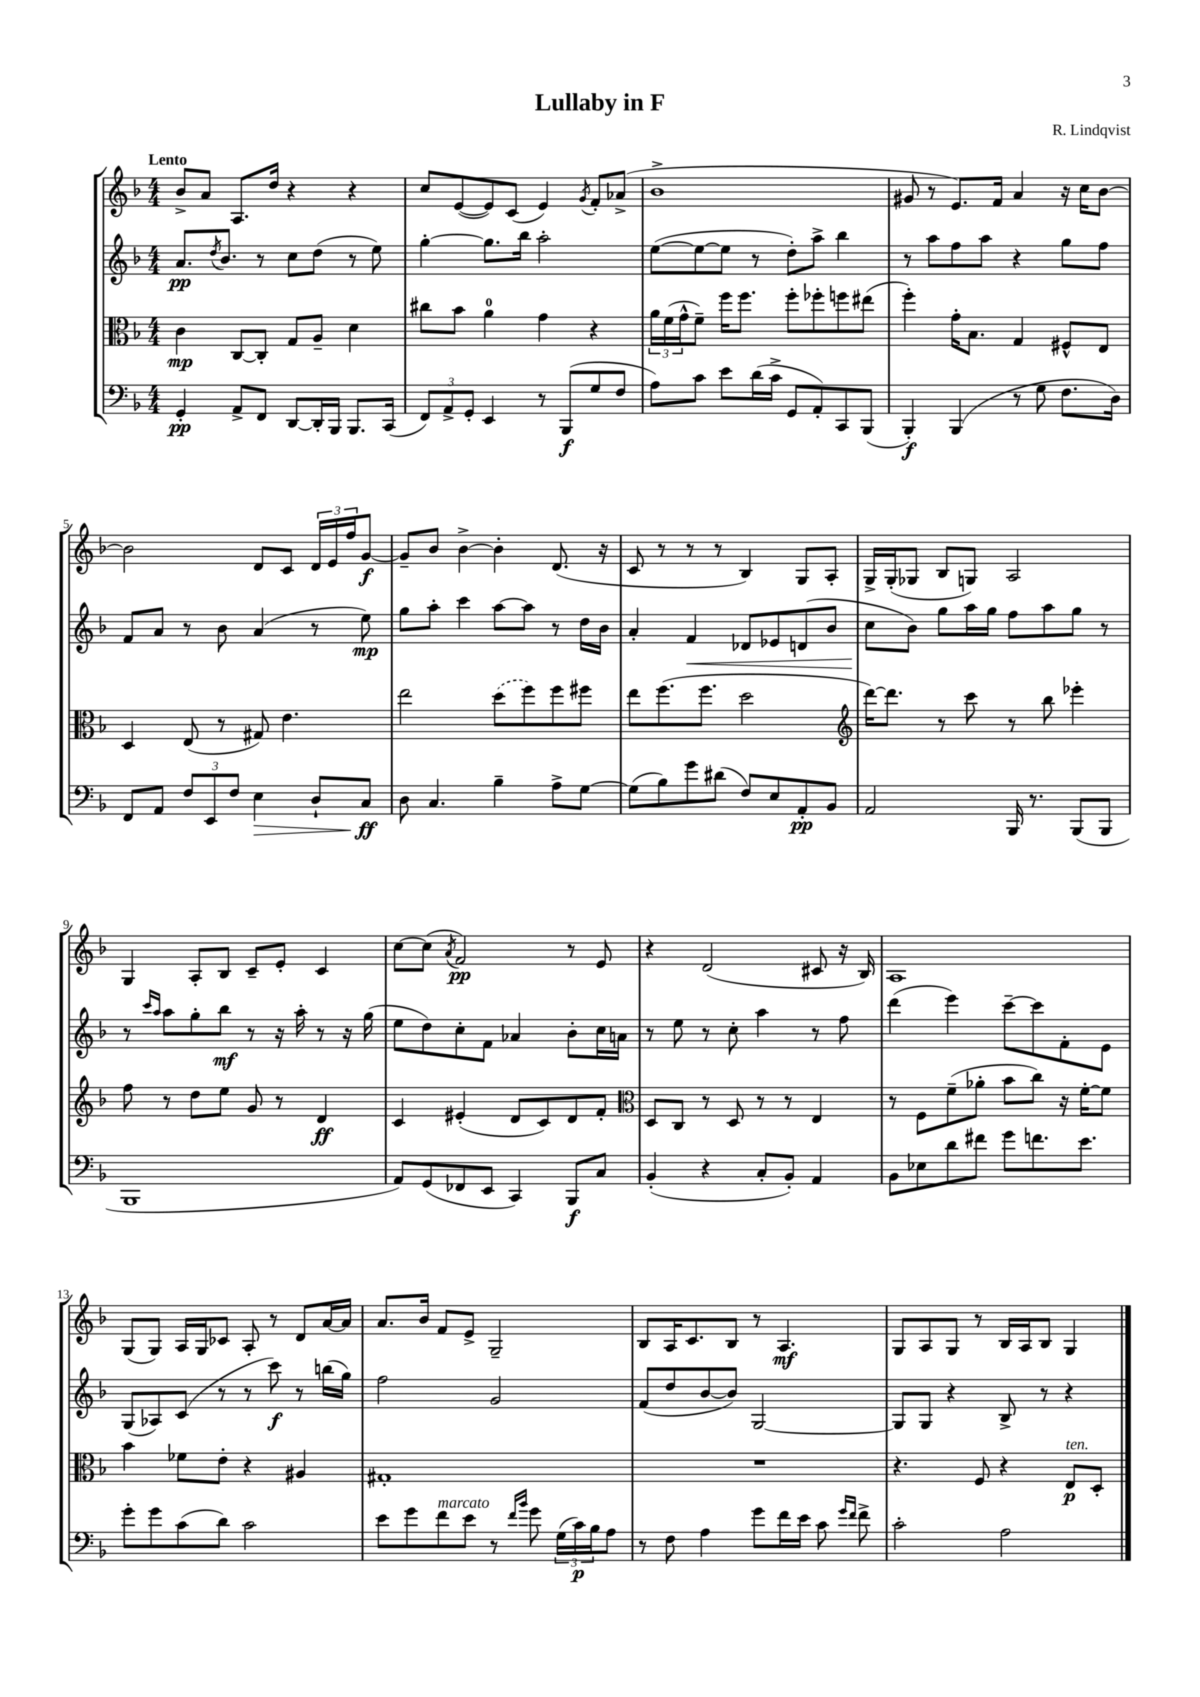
\header { title = "Lullaby in F" composer = "R. Lindqvist" }
<<
\new StaffGroup <<
\new Staff = "s0" {
    \clef treble \key f \major \numericTimeSignature \time 4/4 \tempo "Lento"
    bes'8-> a'8 a8. d''16 r4 r4 |
    c''8 e'8~( e'8) c'8( e'4) \acciaccatura { g'8 } f'8-. aes'8->( |
    bes'1-> |
    gis'8 r8 e'8.) f'16 a'4 r16 c''16 bes'8~ |
    bes'2 d'8 c'8 \tuplet 3/2 { d'16 e'16 f''16 } g'8~\f |
    g'8-- bes'8 bes'4~-> bes'4-. d'8.( r16 |
    c'8 r8 r8 r8 bes4) g8 a8-. |
    g16-> g16-.( ges8 bes8 g8) a2 |
    g4 a8-. bes8 c'8-- e'8-. c'4 |
    c''8~ c''8( \acciaccatura { a'8 } f'2\pp) r8 e'8 |
    r4 d'2( cis'8 r16 bes16) |
    a1 |
    g8( g8) a16 g16 ces'8 a8-. r8 d'8 a'16~ a'16 |
    a'8. bes'16 f'8 e'8-> g2-- |
    bes8 a16 c'8. bes8 r8 a4.\mf |
    g8 a8 g8 r8 bes16 a16 bes8 g4 \bar "|." |
}
\new Staff = "s1" {
    \clef treble \key f \major \numericTimeSignature \time 4/4
    a'8.\pp \acciaccatura { d''8 } bes'8. r8 c''8 d''8( r8 e''8) |
    g''4~-. g''8. bes''16 a''2-. |
    e''8~( e''8~ e''8 r8 d''8-.) a''8-> bes''4 |
    r8 a''8 f''8 a''8 r4 g''8 f''8 |
    f'8 a'8 r8 bes'8 a'4( r8 e''8\mp) |
    g''8 a''8-. c'''4 a''8~ a''8 r8 d''16 bes'16 |
    a'4-. f'4\< des'8 ees'8 d'8( bes'8 |
    c''8\! bes'8) g''8 a''16 g''16 f''8 a''8 g''8 r8 |
    r8 \grace { c'''16 a''16 } a''8 g''8-. bes''8\mf r8 r16 a''16-. r8 r16 g''16( |
    e''8 d''8) c''8-. f'8 aes'4 bes'8-. c''16 a'16 |
    r8 e''8 r8 c''8-. a''4 r8 f''8 |
    d'''4( e'''4) c'''8~-- c'''8 f'8-. e'8 |
    g8( aes8) c'8( r8 r8 c'''8\f) r8 b''16( g''16) |
    f''2 g'2 |
    f'8( d''8 bes'8~ bes'8) g2~ |
    g8 g8 r4 bes8-> r8 r4 \bar "|." |
}
\new Staff = "s2" {
    \clef alto \key f \major \numericTimeSignature \time 4/4
    c'4\mp c8~ c8-. g8 a8-- d'4 |
    cis''8 bes'8 a'4-0 g'4 r4 |
    \tuplet 3/2 { a'16 f'16( g'16-^ } f'8--) f''16 f''8. f''8-. fes''8-. f''8 eis''8( |
    f''4-.) g'16-. bes8. g4 fis8-^ e8 |
    d4 e8( r8 gis8) e'4. |
    e''2 \once \slurDashed d''8( f''8) f''8 fis''8 |
    e''8 f''8.( f''8. d''2 |
    \clef treble d'''16~) d'''8. r8 c'''8 r8 bes''8 ees'''4-. |
    f''8 r8 d''8 e''8 g'8 r8 d'4\ff |
    c'4 eis'4-.( d'8 c'8) d'8 f'8-. |
    \clef alto d8 c8 r8 d8 r8 r8 e4 |
    r8 f8 f'8--( aes'8-. bes'8 c''8) r16 f'16~-. f'8 |
    bes'4 fes'8 e'8-. r4 ais4 |
    gis1-. |
    R1 |
    r4. f8 r4 e8\p^\markup { \italic "ten." } d8-. \bar "|." |
}
\new Staff = "s3" {
    \clef bass \key f \major \numericTimeSignature \time 4/4
    g,4-.\pp a,8-> f,8 d,8~ d,16-. bes,,16 bes,,8. c,16( |
    \tuplet 3/2 { f,8) a,8-> g,8-. } e,4 r8 bes,,8\f( g8 f8 |
    a8) c'8 e'8 d'16( c'16-> g,8 a,8-.) c,8 bes,,8( |
    bes,,4-.\f) bes,,4( r8 g8 f8. d16) |
    f,8 a,8 \tuplet 3/2 { f8 e,8 f8 } e4\> d8-! c8\ff\! |
    d8 c4. bes4-- a8-> g8~ |
    g8( bes8) g'8 dis'8( f8) e8 a,8-.\pp bes,8 |
    a,2 bes,,16 r8. bes,,8( bes,,8 |
    bes,,1 |
    a,8) g,8( fes,8 e,8 c,4) bes,,8\f c8 |
    bes,4-.( r4 c8-. bes,8-.) a,4 |
    bes,8 ees8 d'8 fis'8 g'8 f'8. e'8. |
    g'8-. g'8 c'8( d'8) c'2 |
    e'8 g'8 f'8^\markup { \italic "marcato" } e'8 r8 \grace { f'16 bes'16 } g'8 \tuplet 3/2 { g16( c'16\p) bes16 } a8 |
    r8 f8 a4 g'8 f'16 e'16 c'8 \grace { g'16 f'16 } f'8-> |
    c'2-. a2 \bar "|." |
}
>>
>>
